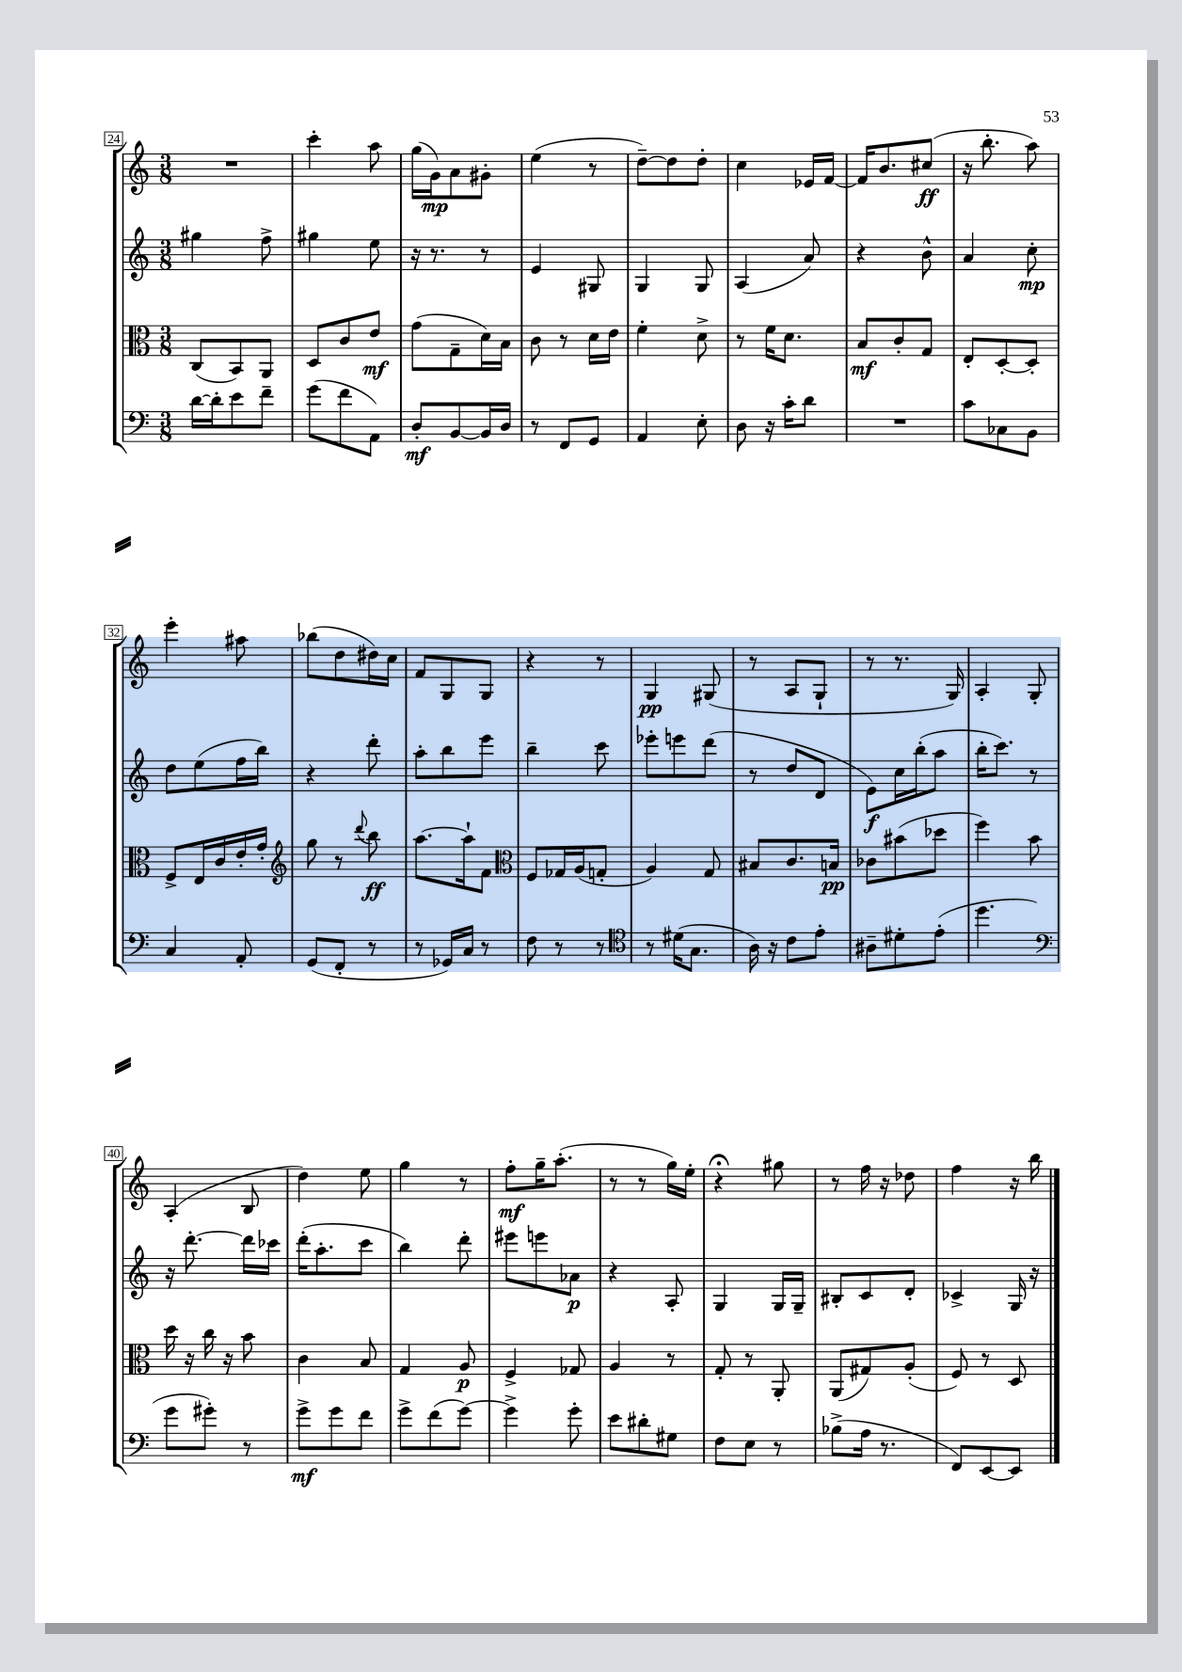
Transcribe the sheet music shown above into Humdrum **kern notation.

**kern	**kern	**kern	**kern
*staff4	*staff3	*staff2	*staff1
*clefF4	*clefC3	*clefG2	*clefG2
*k[]	*k[]	*k[]	*k[]
*M3/8	*M3/8	*M3/8	*M3/8
[16d	(8C	4gg#	4.r
16d']	.	.	.
8e	8BB)	.	.
8f~	8AA	8ff^	.
=	=	=	=
(8g	8D	4gg#	4ccc'
8f	8c	.	.
8AA)	8e	8ee	8aa
=	=	=	=
8D'	(8g	16r	(16gg
.	.	8.r	16g)
[8BB	8G~	.	8a
16BB]	16d)	8r	8g#'
16D	16B	.	.
=	=	=	=
8r	8c	4e	(4ee
8FF	8r	.	.
8GG	16d	8G#	8r
.	16e	.	.
=	=	=	=
4AA	4f'	4G	[8dd~)
.	.	.	8dd]
8E'	8d^	8G	8dd'
=	=	=	=
8D	8r	(4A	4cc
16r	16f	.	.
16c'	8.d	.	.
8d	.	8a)	16e-
.	.	.	[16f
=	=	=	=
4.r	8B	4r	16f]
.	.	.	8.b
.	8c'	.	.
.	8G	8b^^	(8cc#
=	=	=	=
8c	8E'	4a	16r
.	.	.	8.bb'
8C-	[8D'	.	.
8BB	8D']	8cc'	8aa)
=	=	=	=
4C	8F^	8dd	4eee'
.	16E	(8ee	.
.	16c	.	.
8AA'	16e'	16ff	8aa#
.	16g'	16bb)	.
=	=	=	=
*	*clefG2	*	*
(8GG	8gg	4r	(8bb-
8FF'	8r	.	8dd
.	8qqddd	.	.
8r	8bb	8ddd'	16dd#)
.	.	.	16cc
=	=	=	=
8r	[8.aa	8aa'	8f
16GG-)	.	8bb	8G
16C	16aa`]	.	.
8r	8f	8eee	8G
=	=	=	=
*	*clefC3	*	*
8F	8F	4bb~	4r
8r	16G-	.	.
.	(16A	.	.
8r	8G'	8ccc	8r
=	=	=	=
*clefC4	*	*	*
8r	4A)	8eee-'	4G
(16d#	.	8eee	.
8.G	.	.	.
.	8G	(8ddd	(8G#
=	=	=	=
16A)	8B#	8r	8r
16r	.	.	.
8c	8.c	8dd	8A
8e'	.	8d	8G`
.	16B	.	.
=	=	=	=
8A#~	8c-	8e)	8r
8d#'	(8b#	16cc	8.r
.	.	(16bb'	.
(8e'	8dd-	8aa	.
.	.	.	16G)
=	=	=	=
4.dd	4ff)	16bb'	4A'
.	.	8.ccc)	.
.	8b	8r	8G'
=	=	=	=
*clefF4	*	*	*
8g	16dd	16r	(4A'
.	16r	[8.ddd'	.
8g#')	16cc	.	.
.	16r	.	.
8r	8b	16ddd]	8B
.	.	16ccc-	.
=	=	=	=
8g^	4c	(16ddd'	4dd)
.	.	8.aa'	.
8g	.	.	.
8f	8B	8ccc	8ee
=	=	=	=
8g^	4G	4bb)	4gg
(8f	.	.	.
[8g)	8A	8ddd'	8r
=	=	=	=
4g^]	4F^	8eee#	8ff'
.	.	8eee	16gg~
.	.	.	(8.aa'
8g'	8G-	8a-	.
=	=	=	=
8e	4A	4r	8r
8d#'	.	.	8r
8G#	8r	8A'	16gg)
.	.	.	16ee'
=	=	=	=
8F	8G'	4G	4r;
8E	8r	.	.
8r	8AA'	16G	8gg#
.	.	16G~	.
=	=	=	=
(8B-^	(8AA	8B#'	8r
16A	8G#)	8c	16ff
8.r	.	.	16r
.	(8A'	8d'	8dd-
=	=	=	=
8FF)	8F)	4c-^	4ff
[8EE	8r	.	.
8EE]	8D	16G	16r
.	.	16r	16bb
==	==	==	==
*-	*-	*-	*-
